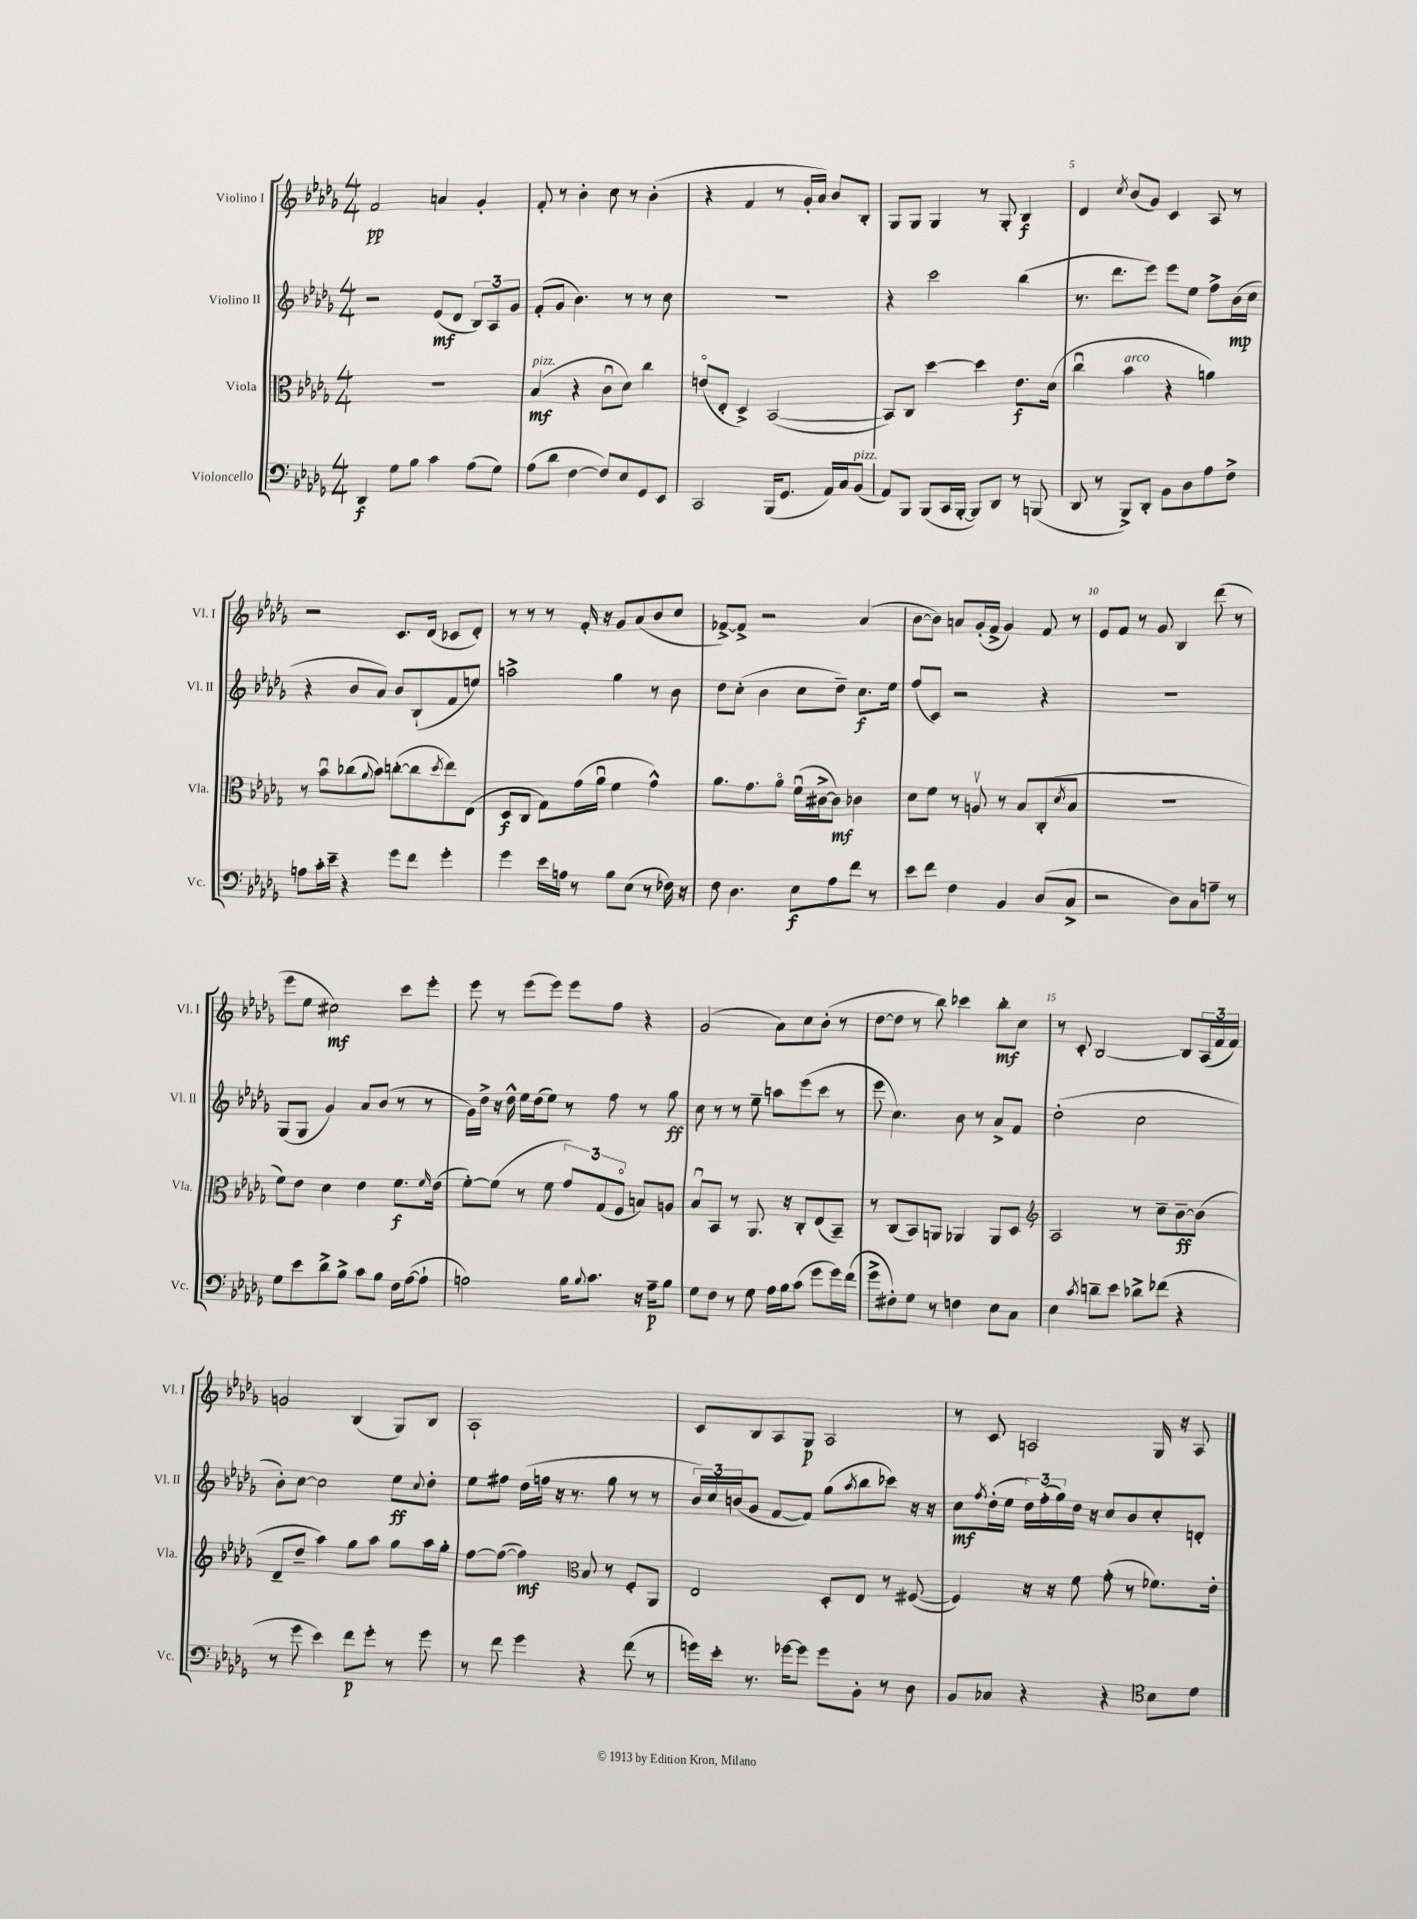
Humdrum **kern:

**kern	**kern	**kern	**kern
*staff4	*staff3	*staff2	*staff1
*clefF4	*clefC3	*clefG2	*clefG2
*k[b-e-a-d-g-]	*k[b-e-a-d-g-]	*k[b-e-a-d-g-]	*k[b-e-a-d-g-]
*M4/4	*M4/4	*M4/4	*M4/4
4DD-	1r	2r	2f
8G-	.	.	.
8B-	.	.	.
4c	.	(8e-	4a
.	.	8d-	.
(8A-	.	12B-)	4g-'
.	.	12A-	.
8G-)	.	.	.
.	.	12g-	.
=	=	=	=
(8A-	(4B-	(8f'	8f'
8d-	.	8g-	8r
[4F	4r	4.b-)	4b-'
8F])	8cu	.	8cc
8E-	8d-)	8r	8r
8GG-	4cc	8r	(4b-'
8EE-	.	8cc	.
=	=	=	=
2CC	(8eo	1r	4r
.	8E-'	.	.
.	4D-^)	.	4f
(16BBB-	([2BB-	.	8r
8.GG-	.	.	.
.	.	.	16g-'
.	.	.	16a-)
16AA-)	.	.	8b-
16C	.	.	.
(8BB-	.	.	8B-'
=	=	=	=
8AA-)	8BB-])	4r	8G-
8BBB-	8C	.	8G-
(8BBB-	[4dd-	2ccc	4G-
16CC	.	.	.
[16BBB-'	.	.	.
8BBB-])	4dd-]	.	8r
8DD-	.	.	8G-'
8r	8.e-	(4bb-	4B-
(8BBB	.	.	.
.	(16d-	.	.
=	=	=	=
8DD-	4ccu	8.r	4d-
8r	.	.	.
.	.	8.ddd-	.
.	.	.	8qcc
8BBB-^)	4b-	.	(8b-
8DD-'	.	8eee-)	8g-)
8BB-	4r	8eee-	4c
8D-	.	8ee-	.
8A-	4a)	8ff^	8A-
8F^	.	(16b-	8r
.	.	16cc	.
=	=	=	=
8A	8r	4r	2r
16c'	8b-u	.	.
16e-~	.	.	.
4r	(8cc-	8b-	.
.	8qqa-	.	.
.	8b-)	8a-)	.
8g-	([8cc'	8b-	8.c
8f	8cc]	(8B-`	.
.	.	.	(16d-
.	8qdd-	.	.
4g-'	8ee-)	8f	8c-
.	(8E-	8ee)	8d-')
=	=	=	=
4g-	8D-	2aa^	8r
.	8C	.	8r
16e-	8G-)	.	8r
16A	.	.	.
8r	(16g-	.	16f'
.	16a-u	.	16r
8B-	4f	4gg-	8g-
(8E-	.	.	(8a-
8r	4g-^^)	8r	8b-
16F-)	.	8b-	8cc
16r	.	.	.
=	=	=	=
8F	8.a-	8dd-	[8f-^)
4.D-	.	(8cc'	8f-^]
.	8.g-	.	.
.	.	4b-	2r
.	8a-o	.	.
8E-	(16fu	8cc	.
.	[16c#^	.	.
8A-	8c#])	8dd-~)	.
8f	4c-	8.cc	(4a-
8r	.	.	.
.	.	16ee-	.
=	=	=	=
8e-	8d-	(8ff	[8b-
8f	8f	8c)	8b-])
4F	8r	2r	8a
.	8Av	.	(16g-'
.	.	.	16f^
4BB-	8r	.	4g-)
.	8B-	.	.
(8D-	(8C'	4r	8f
.	8qd-	.	.
8C^	8B-	.	8r
=	=	=	=
2r	1r	1r	8e-
.	.	.	8f
.	.	.	8r
.	.	.	8g-
8D-)	.	.	4B-
8C	.	.	.
8A~	.	.	(8ddd-
8r	.	.	8r
=	=	=	=
8G-	8f)	(8G-	8eee-
8e-	8e-	8G-	8ee-
8d-^	4d-	4g-)	2cc#)
8B-^	.	.	.
8c	4e-	8a-	.
8B-	.	(8b-	.
16F	8.f	8r	8ccc
([16A-	.	.	.
8A-`]	.	8r	8eee-'
.	16qqf	.	.
.	(16e-	.	.
=	=	=	=
2A)	[8f')	16g-)	8eee-
.	.	16dd-^	.
.	(8f]	16r	8r
.	.	16dd-^^	.
.	8r	16ee-	(8eee-
.	.	(16dd-	.
.	8f	8ee-)	8eee-)
16B-	12g-)	8r	8eee-
8qqB-	.	.	.
8.c	.	.	.
.	(12G-	.	.
.	.	8ff	8ff
.	12Fo	.	.
16r	8B)	8r	4r
16A~	.	.	.
8B-	8A	8gg-	.
=	=	=	=
8G-	8B-u	8cc	(2g-
8F	8BB-	8r	.
8r	8r	8r	.
8G-	8.AA-	8ee-~	.
16A-	.	8aa	8a-)
16B-	16r	.	.
(8c	8C'	(8eee-	8cc
8g-	(8E-	8ccc	(8b-'
16g-)	8BB-~)	8r	8r
(16f	.	.	.
=	=	=	=
8g-^	8r	8eee-	[8dd-
8F#')	(8C	4.cc)	8dd-]
8G-	8BB-)	.	8r
8r	8AA	.	8bb-)
4F	4AA-	8b-	4ccc-
.	.	8r	.
8E-	8AA-	8a-^	8bb-'
8C	8D-	8f	8cc
=	=	=	=
*	*clefG2	*	*
4E-	2A-	(2dd-'	8r
.	.	.	8c'
8qc	.	.	.
8d~	.	.	[2B-
8e-	.	.	.
8d-^	8r	2cc	.
(8f-	8cc~	.	.
4r	[8b-~	.	8B-]
.	(8b-]	.	(24A-
.	.	.	24f
.	.	.	24f)
=	=	=	=
8r	8d-~	8b-')	2g
8g-	8dd-~	[8cc	.
4e-)	4aa-)	2cc]	.
8f	8gg-	.	(4B-
8g-'	8aa-	.	.
8r	8gg-	8ee-	8G-)
.	.	8qqcc	.
8g-	16aa-	8dd-'	8B-
.	16gg-'	.	.
=	=	=	=
8r	[8ff	8ee-	1A-`
8f	(8ff_	8ff#	.
4g-	4ff])	(16dd-	.
.	.	16ff	.
.	.	16r	.
.	.	8.r	.
*	*clefC3	*	*
4r	8B-	.	.
.	8r	8gg-	.
(8f	8F'	8r	.
8r	8AA-	8r	.
=	=	=	=
16g)	2E-	24b-)	8c
.	.	24cc	.
16e-'	.	.	.
.	.	(24b	.
8.r	.	8g-	8B-
.	.	[8f	8A-
[16g-	.	.	.
8g-]	.	8f])	8G-
8g-	8D-'	(8gg-	2A-
.	.	8qaa-	.
8BB-'	8E-	8bb-	.
8r	8r	8ccc-)	.
8D-	([8F#	16r	.
.	.	16r	.
=	=	=	=
8BB-	4F#])	8cc	8r
.	.	8qff	.
8C-	.	(16dd-'	8c
.	.	16ee-	.
4r	16r	24dd-)	2A
.	.	(24ff'	.
.	16r	.	.
.	.	24gg-)	.
.	8f	16dd-	.
.	.	16r	.
4r	(8g-'	8cc	.
.	8r	8b-	.
*clefC4	*	*	*
8B-	8.f-)	8cc'	16G-
.	.	.	16r
8d-	.	8d'	8A
.	16e-'	.	.
==	==	==	==
*-	*-	*-	*-
